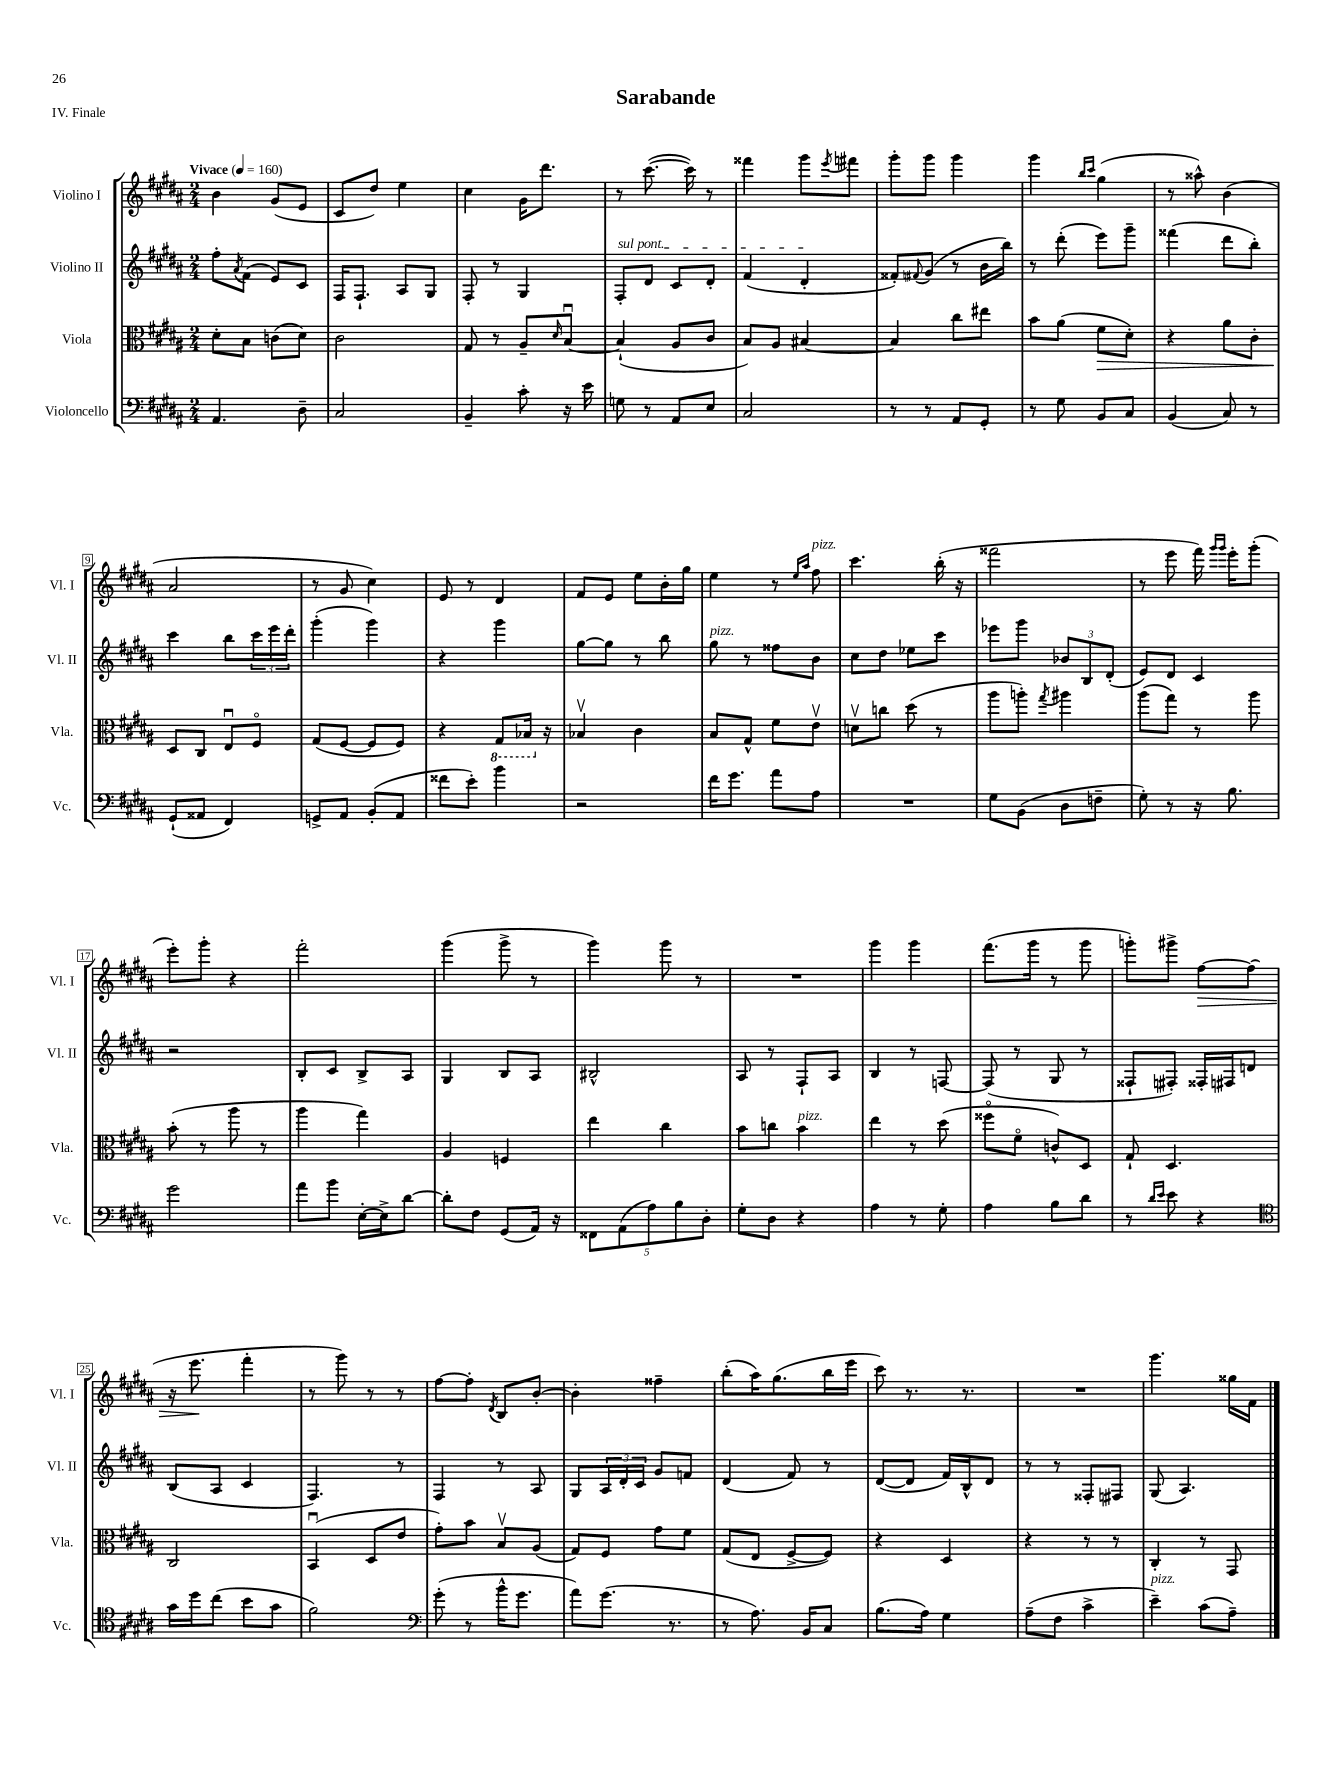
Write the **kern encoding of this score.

**kern	**kern	**kern	**kern
*staff4	*staff3	*staff2	*staff1
*clefF4	*clefC3	*clefG2	*clefG2
*k[f#c#g#d#a#]	*k[f#c#g#d#a#]	*k[f#c#g#d#a#]	*k[f#c#g#d#a#]
*M2/4	*M2/4	*M2/4	*M2/4
*MM160	*MM160	*MM160	*MM160
4.AA#/	8d#'\L	8ff#'\L	4b\
.	.	8qa#/	.
.	8B\J	(8f#\J	.
.	(8c\L	8e/L)	(8g#/L
8D#~\	8d#\J)	8c#/J	8e/J
=	=	=	=
2C#/	2c#\	16F#/LK	8c#/L
.	.	8.F#`/J	.
.	.	.	8dd#/J)
.	.	8A#/L	4ee\
.	.	8G#/J	.
=	=	=	=
4BB~/	8G#/	8F#'/	4cc#\
.	8r	8r	.
8c#'\	8A#~/L	4G#/	16g#\LK
.	.	.	8.ddd#\J
.	16qqd#/	.	.
16r	[8Bu/J	.	.
16e\	.	.	.
=	=	=	=
8G\	(4B`/]	8F#'/L	8r
8r	.	8d#/J	([8.ccc#\
8AA#/L	8A#/L	8c#/L	.
.	.	.	16ccc#\])
8E/J	8c#/J	8d#'/J	8r
=	=	=	=
2C#/	8B/L)	(4f#/	4fff##\
.	8A#/J	.	.
.	[4B#/	4d#'/	8ggg#\L
.	.	.	8qeee/
.	.	.	8fff#\J
=	=	=	=
8r	4B#/]	8f##'/L)	8ggg#'\L
.	.	8qqf#/	.
8r	.	(8g#/J	8ggg#\J
8AA#/L	8cc#\L	8r	4ggg#\
8GG#'/J	8ee#\J	16b\LL	.
.	.	16bb\JJ)	.
=	=	=	=
8r	8b\L	8r	4ggg#\
8G#\	(8a#\J	(8ddd#'\	.
.	.	.	16qqbb/LL
.	.	.	16qqccc#/JJ
8BB/L	8f#\L	8eee\L)	(4gg#\
8C#/J	8d#'\J)	8ggg#~\J	.
=	=	=	=
(4BB/	4r	(4fff##\	8r
.	.	.	8aa##^^\)
8C#/)	8a#\L	8ddd#\L	(4b\
8r	8c#'\J	8bb'\J)	.
=	=	=	=
(8GG#`/L	8D#/L	4ccc#\	2a#/
8AA##/J	8C#/J	.	.
4FF#/)	8Eu/L	8bb\L	.
.	8F#o/J	24ccc#\L	.
.	.	24eee\	.
.	.	24ddd#'\JJ	.
=	=	=	=
8GG^/L	(8G#/L	(4ggg#'\	8r
8AA#/J	[8F#/J	.	8g#/
(8BB'/L	8F#/]L	4ggg#\)	4cc#\)
8AA#/J	8F#/J)	.	.
=	=	=	=
8f##\L	4r	4r	8e/
8e'\J)	.	.	8r
4b\	8GG#/L	4ggg#\	4d#/
.	16BB-/Jk	.	.
.	16r	.	.
=	=	=	=
2r	4B-v/	[8gg#\L	8f#/L
.	.	8gg#\]J	8e/J
.	4c#\	8r	8ee\L
.	.	8bb\	16b'\L
.	.	.	16gg#\JJ
=	=	=	=
16f#\LK	8B/L	8gg#\	4ee\
8.g#\J	.	.	.
.	8G#^^/J	8r	.
8a#\L	8f#\L	8ff##\L	8r
.	.	.	16qqee/LL
.	.	.	16qqaa#/JJ
8A#\J	8ev\J	8b\J	8ff#\
=	=	=	=
2r	8dv\L	8cc#\L	4.ccc#\
.	8cc\J	8dd#\J	.
.	(8dd#\	8ee-\L	.
.	8r	8ccc#\J	(16bb'\
.	.	.	16r
=	=	=	=
8G#\L	8aa#\L	8eee-\L	2fff##\
(8BB\J	8aa'\J)	8ggg#\J	.
.	8qgg#/	.	.
8D#\L	4aa#\	12b-/L	.
.	.	12B/	.
8F~\J	.	.	.
.	.	(12d#'/J	.
=	=	=	=
8G#'\)	(8aa#\L	8e/L)	8r
8r	8gg#\J)	8d#/J	8eee\
16r	8r	4c#/	16fff#\)
.	.	.	16qqggg#/LL
.	.	.	16qqggg#/JJ
8.B\	.	.	16eee'\LK
.	8aa#\	.	(8ggg#'\J
=	=	=	=
2g#\	(8b'\	2r	8eee'\L)
.	8r	.	8ggg#'\J
.	8aa#\	.	4r
.	8r	.	.
=	=	=	=
8a#\L	4aa#\	8B'/L	2fff#'\
8b\J	.	8c#/J	.
[16E'\LL	4gg#\)	8B^/L	.
16E^\]J	.	.	.
[8d#\J	.	8A#/J	.
=	=	=	=
8d#'\]L	4A#/	4G#/	(4ggg#\
8F#\J	.	.	.
(8GG#/L	4F/	8B/L	8ggg#^\
16AA#/Jk)	.	8A#/J	8r
16r	.	.	.
=	=	=	=
10FF##\L	4ee\	2B#^^/	4ggg#\)
(10AA#\	.	.	.
10A#\)	.	.	.
.	4cc#\	.	8ggg#\
10B\	.	.	.
.	.	.	8r
10D#'\J	.	.	.
=	=	=	=
8G#'\L	8b\L	8A#/	2r
8D#\J	8cc\J	8r	.
4r	4b\	8F#`/L	.
.	.	8A#/J	.
=	=	=	=
4A#\	4ee\	4B/	4ggg#\
8r	8r	8r	4ggg#\
8G#'\	(8dd#\	[8F/	.
=	=	=	=
4A#\	8ff##o\L	(8F/]	(8.fff#\L
.	8f#o\J	8r	.
.	.	.	16ggg#\Jk
8B\L	8c^^/L)	8G#/	8r
8d#\J	8D#/J	8r	8ggg#\
=	=	=	=
8r	8G#`/	8F##`/L	8ggg'\L)
16qqd#/LL	.	.	.
16qqe/JJ	.	.	.
8e\	4.D#/	8F#'/J)	8ggg#^\J
4r	.	16F##'/LL	[8ff#\L
.	.	16F#/J	.
.	.	8d/J	(8ff#\]J
=	=	=	=
*clefC4	*	*	*
16g#\LL	2C#/	(8B/L	16r
16dd#\J	.	.	8.eee\
(8cc#\J	.	8A#/J	.
8b\L	.	4c#/	4fff#'\
8g#\J	.	.	.
=	=	=	=
2f#\)	(4BBu/	4.F#/)	8r
.	.	.	8ggg#\)
.	8D#/L	.	8r
.	8e/J	8r	8r
=	=	=	=
*clefF4	*	*	*
(8g#'\	8g#'\L)	4F#/	[8ff#\L
8r	8b\J	.	8ff#'\]J
.	.	.	8qd#/
16b^^\LK	8Bv/L	8r	8B/L
8.g#\J	.	.	.
.	(8A#/J	8A#/	[8b'/J
=	=	=	=
8a#\L)	8G#/L)	8G#/L	4b'\]
(8.g#\J	8F#/J	24A#/L	.
.	.	24d#'/	.
.	.	24c#/JJ	.
.	8g#\L	8g#/L	4ff##~\
8.r	.	.	.
.	8f#\J	8f/J	.
=	=	=	=
8r	(8G#/L	(4d#/	(8bb'\L
8.A#\)	8E/J	.	16aa#\K)
.	.	.	(8.gg#\
.	[8F#^/L	8f#/)	.
16BB/LK	.	.	.
8C#/J	8F#/]J)	8r	16bb\L
.	.	.	16eee\JJ
=	=	=	=
(8.B\L	4r	([8d#/L	8ccc#\)
.	.	8d#/]J	8.r
16A#\Jk)	.	.	.
4G#\	4D#/	16f#/LL)	.
.	.	16B^^/J	8.r
.	.	8d#/J	.
=	=	=	=
(8A#~\L	4r	8r	2r
8F#\J	.	8r	.
4c#^\	8r	8F##'/L	.
.	8r	8F#/J	.
=	=	=	=
4e~\)	4C#'/	(8G#/	4.ggg#\
.	.	4.A#/)	.
(8c#\L	8r	.	.
8A#~\J)	8GG#/	.	16gg##\LL
.	.	.	16f#\JJ
==	==	==	==
*-	*-	*-	*-
